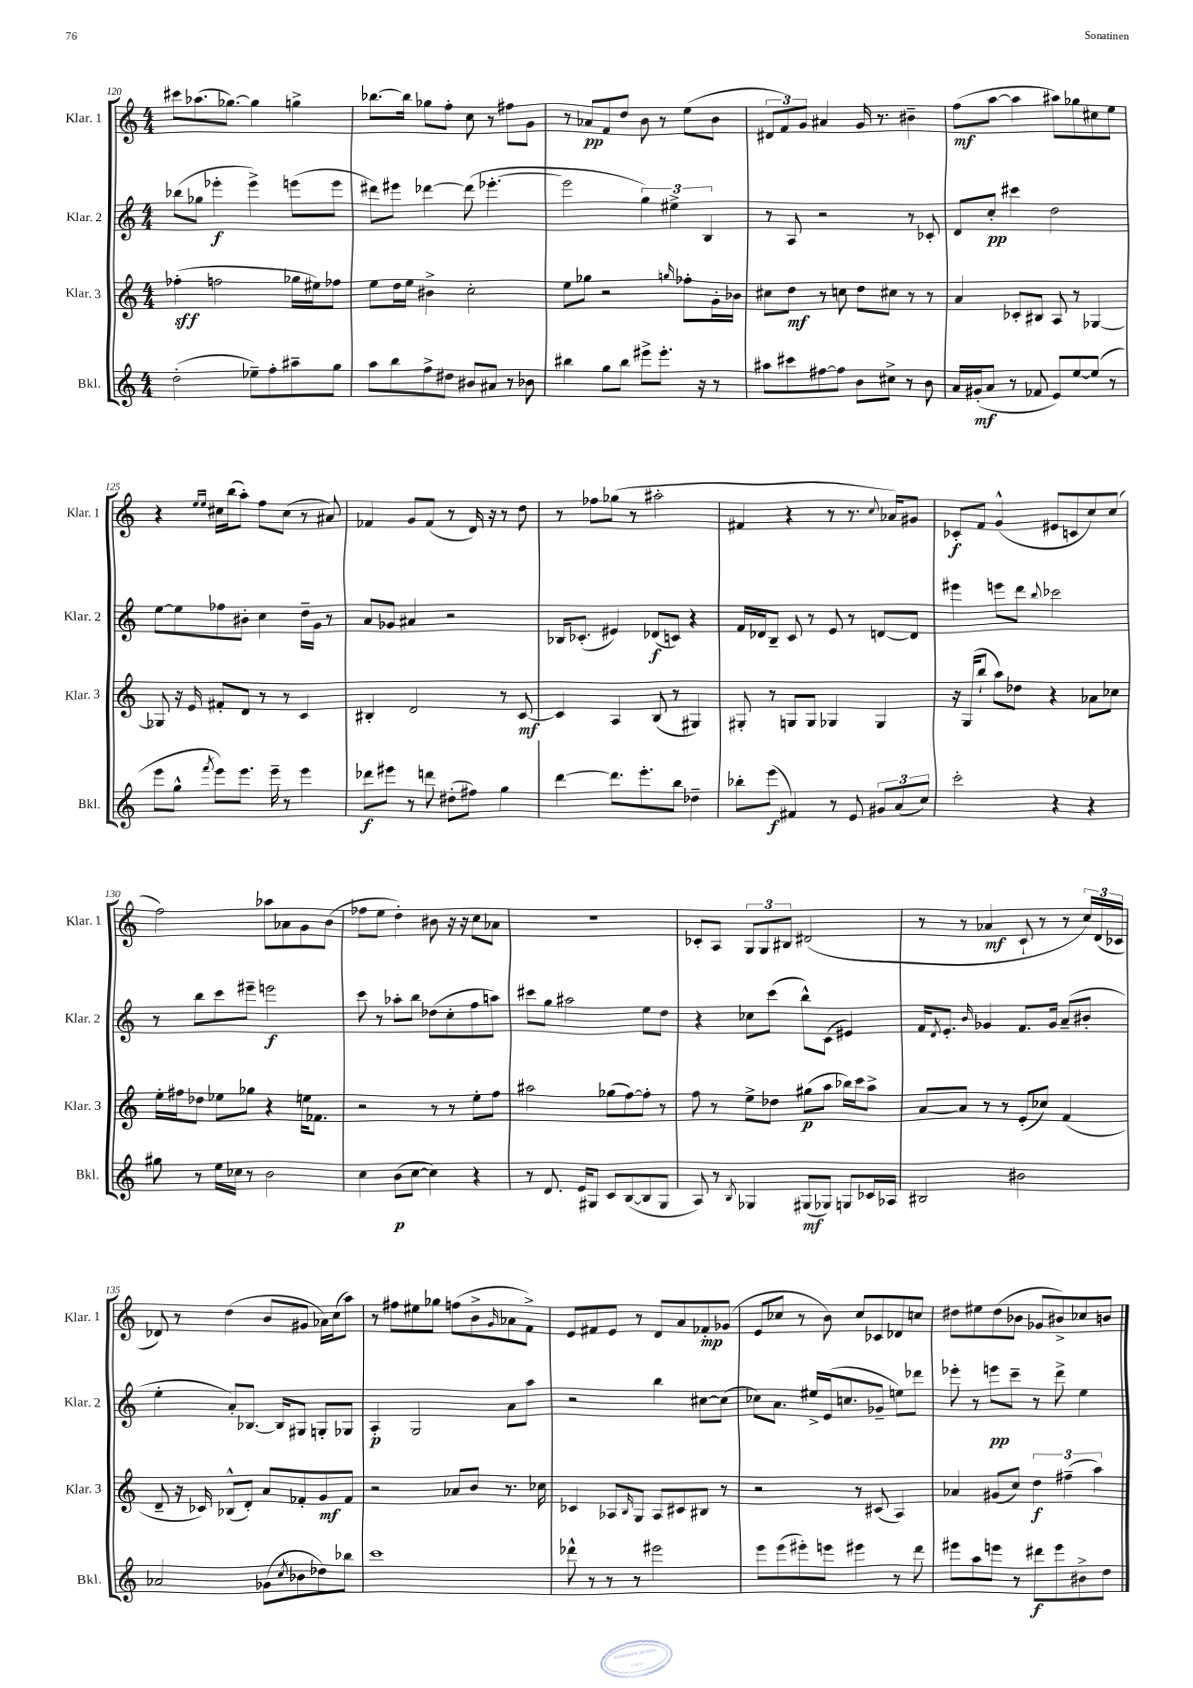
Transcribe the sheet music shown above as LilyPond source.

<<
\new StaffGroup <<
\new Staff = "s0" \with { instrumentName = "Klar. 1" shortInstrumentName = "Klar. 1" } {
    \clef treble \key c \major \numericTimeSignature \time 4/4
    cis'''8 aes''8.( ges''8.~) ges''4 g''4-> |
    bes''8.~ bes''16 ges''8 f''8-. c''8 r8 fis''8 g'8 |
    r8 aes'8\pp f'8 d''8 b'8 r8 e''8( b'8 |
    \tuplet 3/2 { dis'8 f'8) g'8 } ais'4 g'16 r8. bis'4-- |
    f''8\mf( a''8~ a''4 ais''8) ges''8 cis''8 e''8 |
    r4 \grace { e''16 e''16 } cis''16 b''16( a''8-.) f''8 cis''8( r8 ais'8) |
    fes'4 g'8 fes'8( r8 d'16) r16 r8 d''8 |
    r8 fes''8 ges''8( r8 ais''2-. |
    fis'4 r4 r8 r8. \appoggiatura { c''8 } aes'16) gis'8 |
    ces'8-.\f f'8 g'4-^( eis'8 c'8 c''8) c''8( |
    f''2) aes''8 aes'8 g'8 b'8( |
    fes''8 e''8 d''4-.) bis'8 r16 r16 c''8 aes'8 |
    R1 |
    ces'8-. a8 \tuplet 3/2 { g8 g8 bis8 } dis'2( |
    r8 r8 aes'4\mf c'8-! r8 r8 \tuplet 3/2 { c''16) d'16( ces'16 } |
    des'8) r8 d''4( b'8 gis'8 aes'16) c''16( a''8) |
    r8 fis''8 eis''8 ges''8 f''8( b'8-> \grace { g'16 } aes'8 f'8->) |
    e'8 fis'8 e'8 r8 d'8 a'8 fes'8-.\mp ges'8( |
    e'8 ces''8 r8 b'8) ces''8 ces'8 des'8 c''8 |
    dis''8 eis''8 dis''8( bes'8 ges'8 bis'8->) ces''8 b'8 \bar "|." |
}
\new Staff = "s1" \with { instrumentName = "Klar. 2" shortInstrumentName = "Klar. 2" } {
    \clef treble \key c \major \numericTimeSignature \time 4/4
    bes''8( ges''8 ees'''4-.\f ees'''4->) e'''8( e'''8 |
    dis'''8) eis'''8 des'''4~ des'''8( ees'''4.~-. |
    ees'''2 \tuplet 3/2 { g''4) eis''4-> b4 } |
    r8 a8 r2 r8 ces'8-. |
    d'8 c''8-.\pp cis'''4 d''2 |
    e''8~ e''8 fes''8 bis'8-. c''4 d''16-- g'16 r8 |
    a'8 ges'8 ais'4 r2 |
    bes16 ces'8.-.( eis'4) des'8\f( c'8) r4 |
    f'16 des'16 b8-- c'8 r8 e'8 r8 d'8~ d'8 |
    eis'''4 e'''8 d'''8 \appoggiatura { b''8 } ces'''2 |
    r8 b''8 c'''8 eis'''8-- e'''2\f |
    c'''8 r8 aes''8-. b''8 des''8( c''8-. f''8 a''8) |
    cis'''8 g''8 ais''2 e''8 d''8 |
    r4 ces''8 c'''8( b''8-^) c'8( eis'4) |
    f'16 \acciaccatura { d'8 } e'8.-. \grace { b'16 } ges'4 f'8. ges'16 a'8--( bis'8-. |
    e''4-. a'8-.) bes8.~ bes16 gis8 g8-. ges8 |
    a4-.\p g2 a'8 a''8 |
    r2 b''4 cis''8~ cis''8( |
    ces''8) a'8. eis''16-> e'16( c''8. ges'8-- e''8) des'''8 |
    ees'''8-. r8 e'''8\pp c'''8-- r8 d'''8-> e''4 \bar "|." |
}
\new Staff = "s2" \with { instrumentName = "Klar. 3" shortInstrumentName = "Klar. 3" } {
    \clef treble \key c \major \numericTimeSignature \time 4/4
    fes''4-.\sff( f''2 ges''16 eis''16) fes''8 |
    e''8 d''16 e''16 bis'4-> c''2-. |
    e''8 ges''8 r2 \grace { g''16 } fes''8-. g'16-. bes'16 |
    cis''8 d''8\mf r8 c''8 d''8 cis''8 r8 r8 |
    a'4 ces'8-. bis8 a8 r8 ges4~ |
    ges8 r16 e'16 fis'8-. d'8 r8 r8 c'4 |
    bis4-. d'2 r8 c'8~\mf |
    c'4 a4 b8( r8 gis4) |
    gis8-. r8 g8 g8 ges4 ges4 |
    r16 g16( b''8-! a''8) des''8 r4 aes'8 ces''8 |
    e''16-. fis''16 des''8 ees''8 ges''8 r4 e''16 fes'8. |
    r2 r8 r8 e''8-. f''8 |
    ais''2 ges''8( f''8~) f''8-. r8 |
    f''8 r8 e''8-> des''8 gis''8\p( a''8 bes''16) c'''16 a''8-> |
    a'8~ a'8 r8 r8 e'8-.( ces''8) f'4( |
    d'8-- r16 ces'16) bes8-^( d'8-.) a'8 fes'8-. g'8\mf fes'8 |
    r2 aes'8 b'8 r8. ces''16 |
    ces'4 aes8 \grace { b16 } g8 aes8 cis'8 bis8 r8 |
    r2 r8 cis'8( a4) |
    aes'4 gis'8( c''8) \tuplet 3/2 { d''4\f fis''4--( a''4) } \bar "|." |
}
\new Staff = "s3" \with { instrumentName = "Bkl." shortInstrumentName = "Bkl." } {
    \clef treble \key c \major \numericTimeSignature \time 4/4
    d''2-.( ees''8--) f''8-. ais''8-- g''8 |
    a''8 b''8 f''8-> dis''8 bis'8 ais'8 r8 bes'8 |
    bis''4 g''8 bis''8 eis'''8-> eis'''8.-. r16 r8 |
    ais''8 cis'''8 fis''8~ fis''8 b'8 cis''8-> r8 b'8 |
    a'16 gis'16-.\mf( a'8 r8 fes'8 e'8) e''8~ e''8( r8 |
    e'''8 g''8-^ \acciaccatura { f'''8 } e'''8) e'''8. e'''16-- r8 e'''4 |
    des'''8\f eis'''8 r8 d'''8 dis''8-.( fis''8) g''4 |
    d'''4~ d'''8. e'''8.-. b''8 des''4-- |
    bes''8-. e'''8\f( fis'4) r8 e'8 \tuplet 3/2 { gis'8 a'8( c''8) } |
    c'''2-. r4 r4 |
    gis''8 r8 e''16 ces''16 r8 b'2 |
    c''4 b'8\p( c''8~ c''4) r4 |
    r8 d'8. e'16 gis8 c'8 b8~( b8 gis8 |
    a8) r8 \acciaccatura { b8 } ges4 gis8\mf( ges8) g8 ces'16 aes16 |
    bis2 bis'2 |
    aes'2 ges'8( \acciaccatura { c''8 } bes'8 des''8) bes''8 |
    c'''1 |
    des'''8-^ r8 r8 r8 eis'''2 |
    e'''8 e'''8( eis'''8-.) e'''8 eis'''4 r8 d'''8 |
    eis'''8 a''8 e'''8 r8 dis'''8\f e'''8 bis'8-> d''8 \bar "|." |
}
>>
>>
\layout { \context { \Score currentBarNumber = #120 } }
